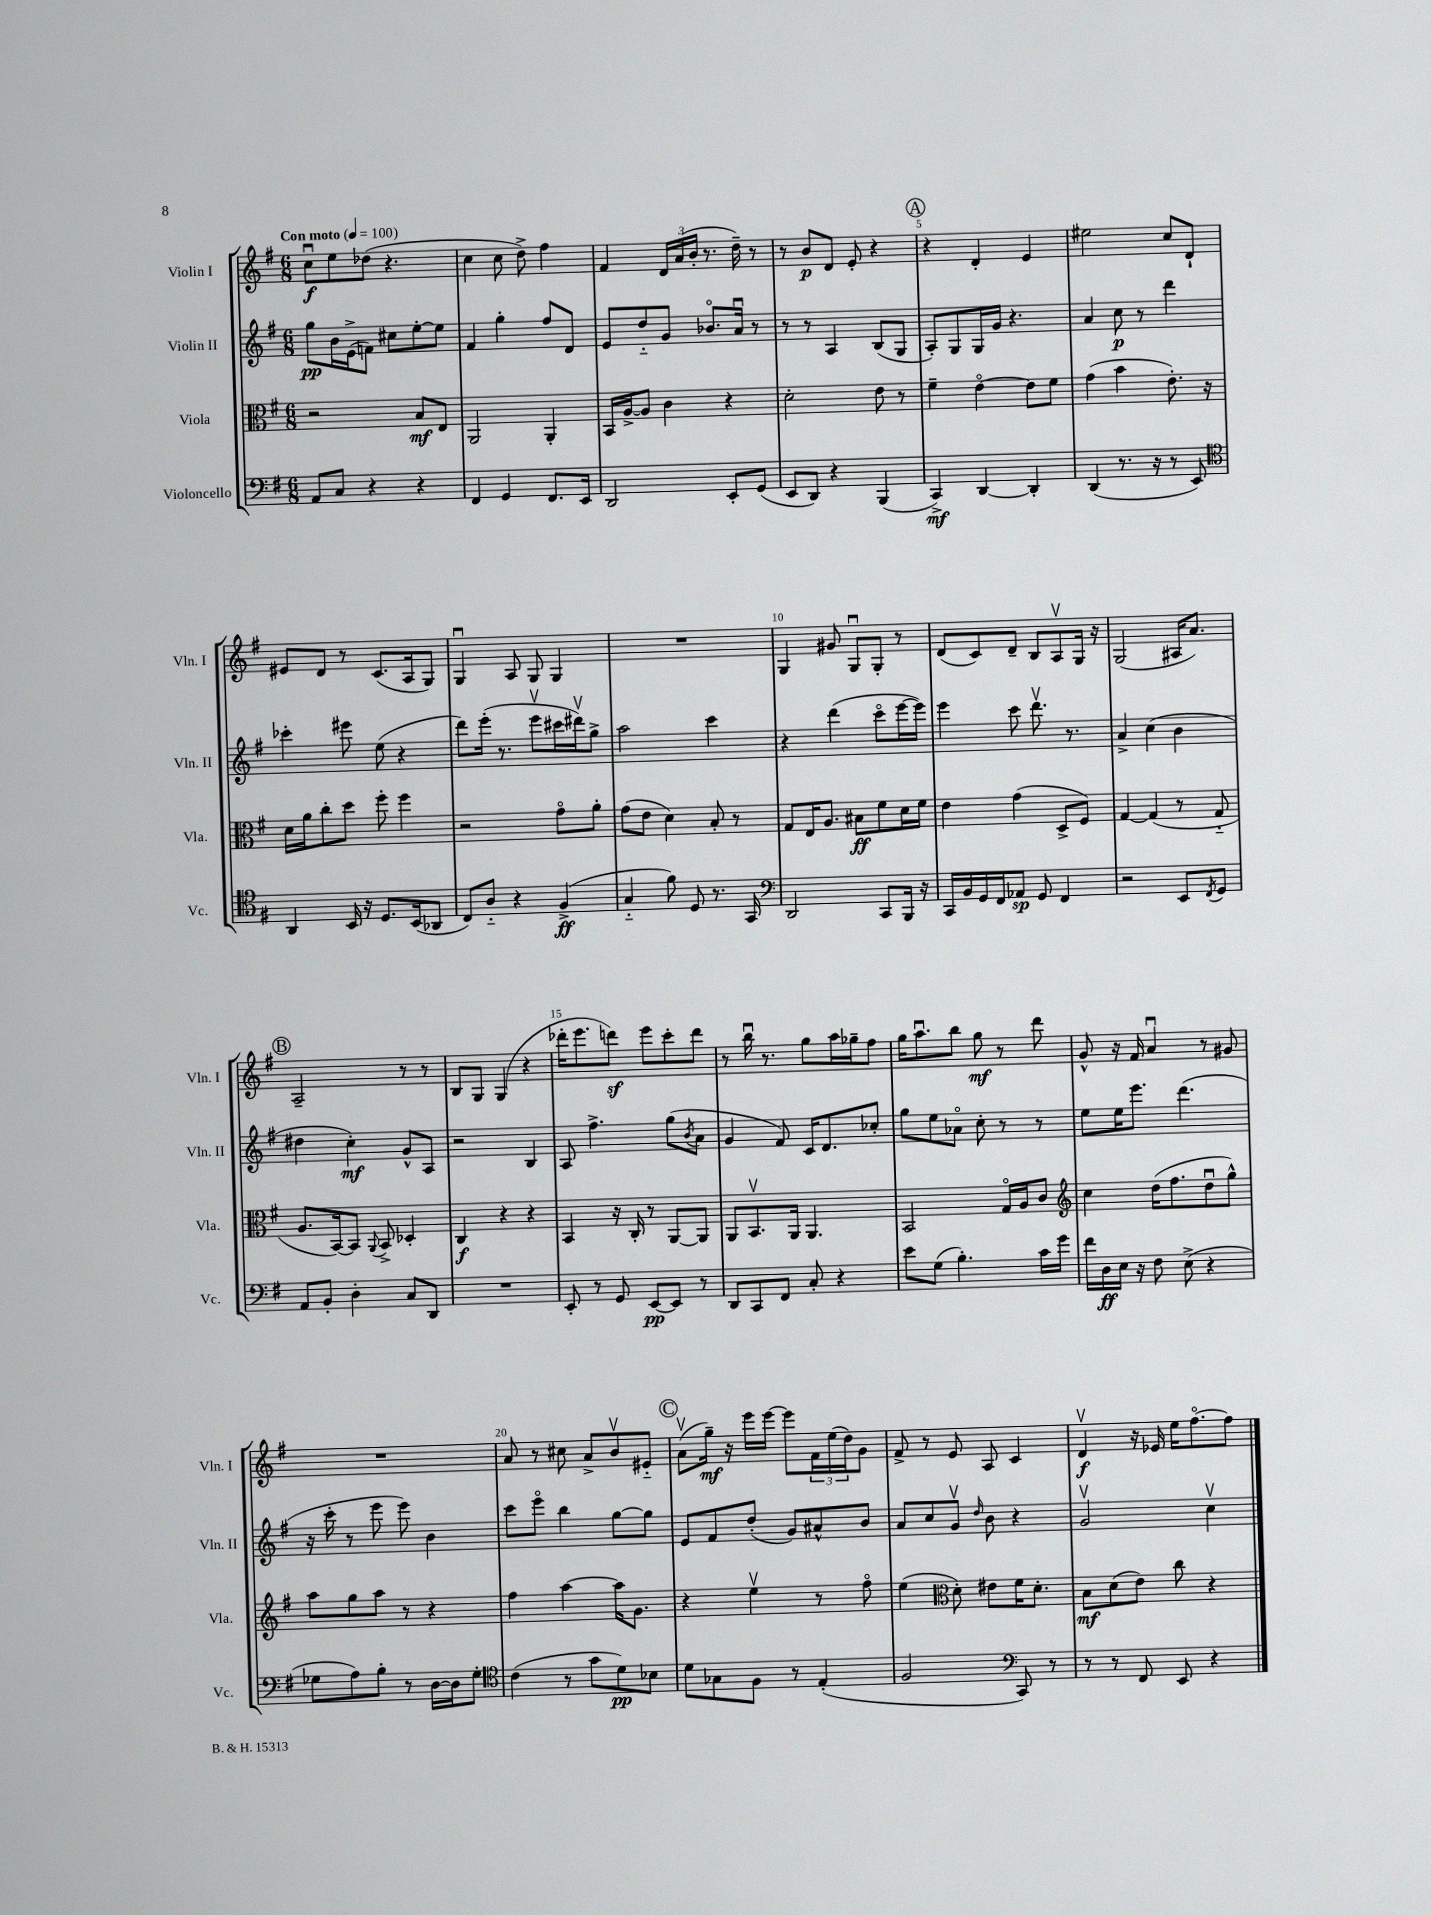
<<
\new StaffGroup <<
\new Staff = "s0" \with { instrumentName = "Violin I" shortInstrumentName = "Vln. I" } {
    \clef treble \key g \major \numericTimeSignature \time 6/8 \tempo "Con moto" 4 = 100
    c''8\downbow\f e''8 des''8( r4. |
    c''4 c''8 d''8->) fis''4 |
    fis'4 \tuplet 3/2 { d'16 a'16( b'16-. } r8. d''16--) r8 |
    r8 b'8\p d'8 e'8-. r4 |
    \mark \markup { \circle "A" } r4 d'4-. e'4 |
    eis''2 c''8 d'8-! |
    eis'8 d'8 r8 c'8.( a16 g8) |
    g4\downbow a8 g8 g4 |
    R2. |
    g4 gis'8 g8\downbow g8-. r8 |
    d'8( c'8) d'8-- b8 a8\upbow g16 r16 |
    g2( ais16 a'8.) |
    \mark \markup { \circle "B" } a2-- r8 r8 |
    b8 g8 g4( r4 |
    des'''16-. e'''8. d'''8\sf) e'''8 c'''8-. d'''8 |
    r8 b''16\downbow r8. g''8 a''16 ges''16-- fis''8 |
    g''16 a''8.\downbow b''8 g''8\mf r8 d'''8 |
    g'8-^ r16 fis'16 a'4\downbow r8 gis'8 |
    R2. |
    a'8 r8 cis''8 a'8-> b'8\upbow eis'8-_ |
    \mark \markup { \circle "C" } a'8\upbow( g''16--\mf) r16 e'''16 e'''16~ e'''8 \tuplet 3/2 { fis'16 e''16( d''16) } g'8 |
    fis'8-> r8 e'8 a8 c'4 |
    d'4\upbow\f r16 ees'16 e''16 fis''8.~\flageolet fis''8 \bar "|." |
}
\new Staff = "s1" \with { instrumentName = "Violin II" shortInstrumentName = "Vln. II" } {
    \clef treble \key g \major \numericTimeSignature \time 6/8
    g''8\pp b'16 e'16->( f'8) cis''8 e''8~-. e''8 |
    fis'4 g''4-. fis''8 d'8 |
    e'8 d''8-_ g'8 bes'8.\flageolet a'16\downbow r8 |
    r8 r8 a4 b8( g8 |
    \mark \markup { \circle "A" } a8-.) g8 g16 g'16 r4. |
    a'4 c''8\p r8 d'''4 |
    ces'''4-. eis'''8 e''8( r4 |
    d'''8) e'''16-.( r8. e'''8\upbow cis'''16 dis'''16\upbow) g''8-> |
    a''2 c'''4 |
    r4 d'''4( c'''8\flageolet e'''16~ e'''16) |
    e'''4 c'''8 d'''8.\upbow r8. |
    a'4-> c''4( b'4 |
    \mark \markup { \circle "B" } dis''4 c''4-.\mf) g'8-^ a8 |
    r2 b4 |
    a8 fis''4.-> g''8( \acciaccatura { b'8 } a'8 |
    g'4 fis'8) c'16 d'8. ces''8-. |
    g''8 e''8 aes'8\flageolet c''8-. r8 r8 |
    e''8 e''16 e'''8. d'''4.( |
    r16 c'''16-. r8 e'''8 e'''8) b'4 |
    c'''8 e'''8\flageolet b''4 g''8~ g''8 |
    \mark \markup { \circle "C" } e'8 fis'8 d''8-.( g'8) ais'8-^ b'8 |
    a'8 c''8 g'8\upbow \grace { d''16 } b'8 r4 |
    g'2\upbow c''4\upbow \bar "|." |
}
\new Staff = "s2" \with { instrumentName = "Viola" shortInstrumentName = "Vla." } {
    \clef alto \key g \major \numericTimeSignature \time 6/8
    r2 b8\mf e8 |
    a,2 a,4-. |
    b,16 a16~-> a8 c'4 r4 |
    d'2-. e'8 r8 |
    \mark \markup { \circle "A" } fis'4-- e'4~\flageolet e'8 fis'8 |
    g'4( b'4 e'8.-.) r16 |
    d'16 a'16 c''8-. d''8 fis''8-. fis''4 |
    r2 g'8\flageolet a'8-. |
    g'8( e'8 d'4) b8-. r8 |
    g8 e16 a8. bis8\ff fis'8 d'16 fis'16 |
    e'4 g'4( d8-> fis8) |
    g4~ g4( r8 g8-_ |
    \mark \markup { \circle "B" } a8. b,16~) b,8 \appoggiatura { a,8 } b,8-> des4-. |
    c4\f r4 r4 |
    b,4 r16 c16-. r8 a,8~ a,8 |
    a,8 b,8.\upbow a,16 a,4. |
    b,2 g16\flageolet a16 c'8 |
    \clef treble c''4 d''16( fis''8. d''8\downbow g''8-^) |
    a''8 g''8 a''8 r8 r4 |
    fis''4 a''4~ a''16 g'8. |
    \mark \markup { \circle "C" } r4 e''4\upbow r8 fis''8\flageolet |
    e''4( \clef alto d'8-.) eis'8 fis'16 d'8.-. |
    b8\mf d'8( e'8) c''8 r4 \bar "|." |
}
\new Staff = "s3" \with { instrumentName = "Violoncello" shortInstrumentName = "Vc." } {
    \clef bass \key g \major \numericTimeSignature \time 6/8
    a,8 c8 r4 r4 |
    fis,4 g,4 fis,8. e,16 |
    d,2 e,8-. g,8( |
    e,8 d,8) r4 b,,4( |
    \mark \markup { \circle "A" } c,4->\mf) d,4~ d,4-. |
    d,4( r8. r16 r8 e,8) |
    \clef tenor a,4 b,16 r16 d8. b,16( aes,8 |
    c8) a8-_ r4 fis4->\ff( |
    g4-_ fis'8) d8 r8. g,16 |
    \clef bass d,2 c,8 b,,16 r16 |
    c,16 b,16 g,16 fis,16 aes,8\sp g,8 fis,4 |
    r2 e,8 \acciaccatura { fis,8 } g,8 |
    \mark \markup { \circle "B" } a,8 b,8-. d4-. c8 d,8 |
    R2. |
    e,8-. r8 g,8 e,8~\pp e,8 r8 |
    d,8 c,8 fis,8 c8-. r4 |
    e'8 g8( b4.-.) c'16 g'16 |
    fis'16 d16\ff e16 r16 fis8 e8->( r4 |
    ges8 a8) b8-. r8 d16~ d16 ges8-. |
    \clef tenor c'4( r8 g'8 d'8\pp) bes8 |
    \mark \markup { \circle "C" } d'8 ges8 fis8 r8 e4-.( |
    fis2 \clef bass c,8) r8 |
    r8 r8 fis,8 e,8 r4 \bar "|." |
}
>>
>>
\layout { \context { \Score \override BarNumber.break-visibility = ##(#f #t #t) barNumberVisibility = #(every-nth-bar-number-visible 5) } }
